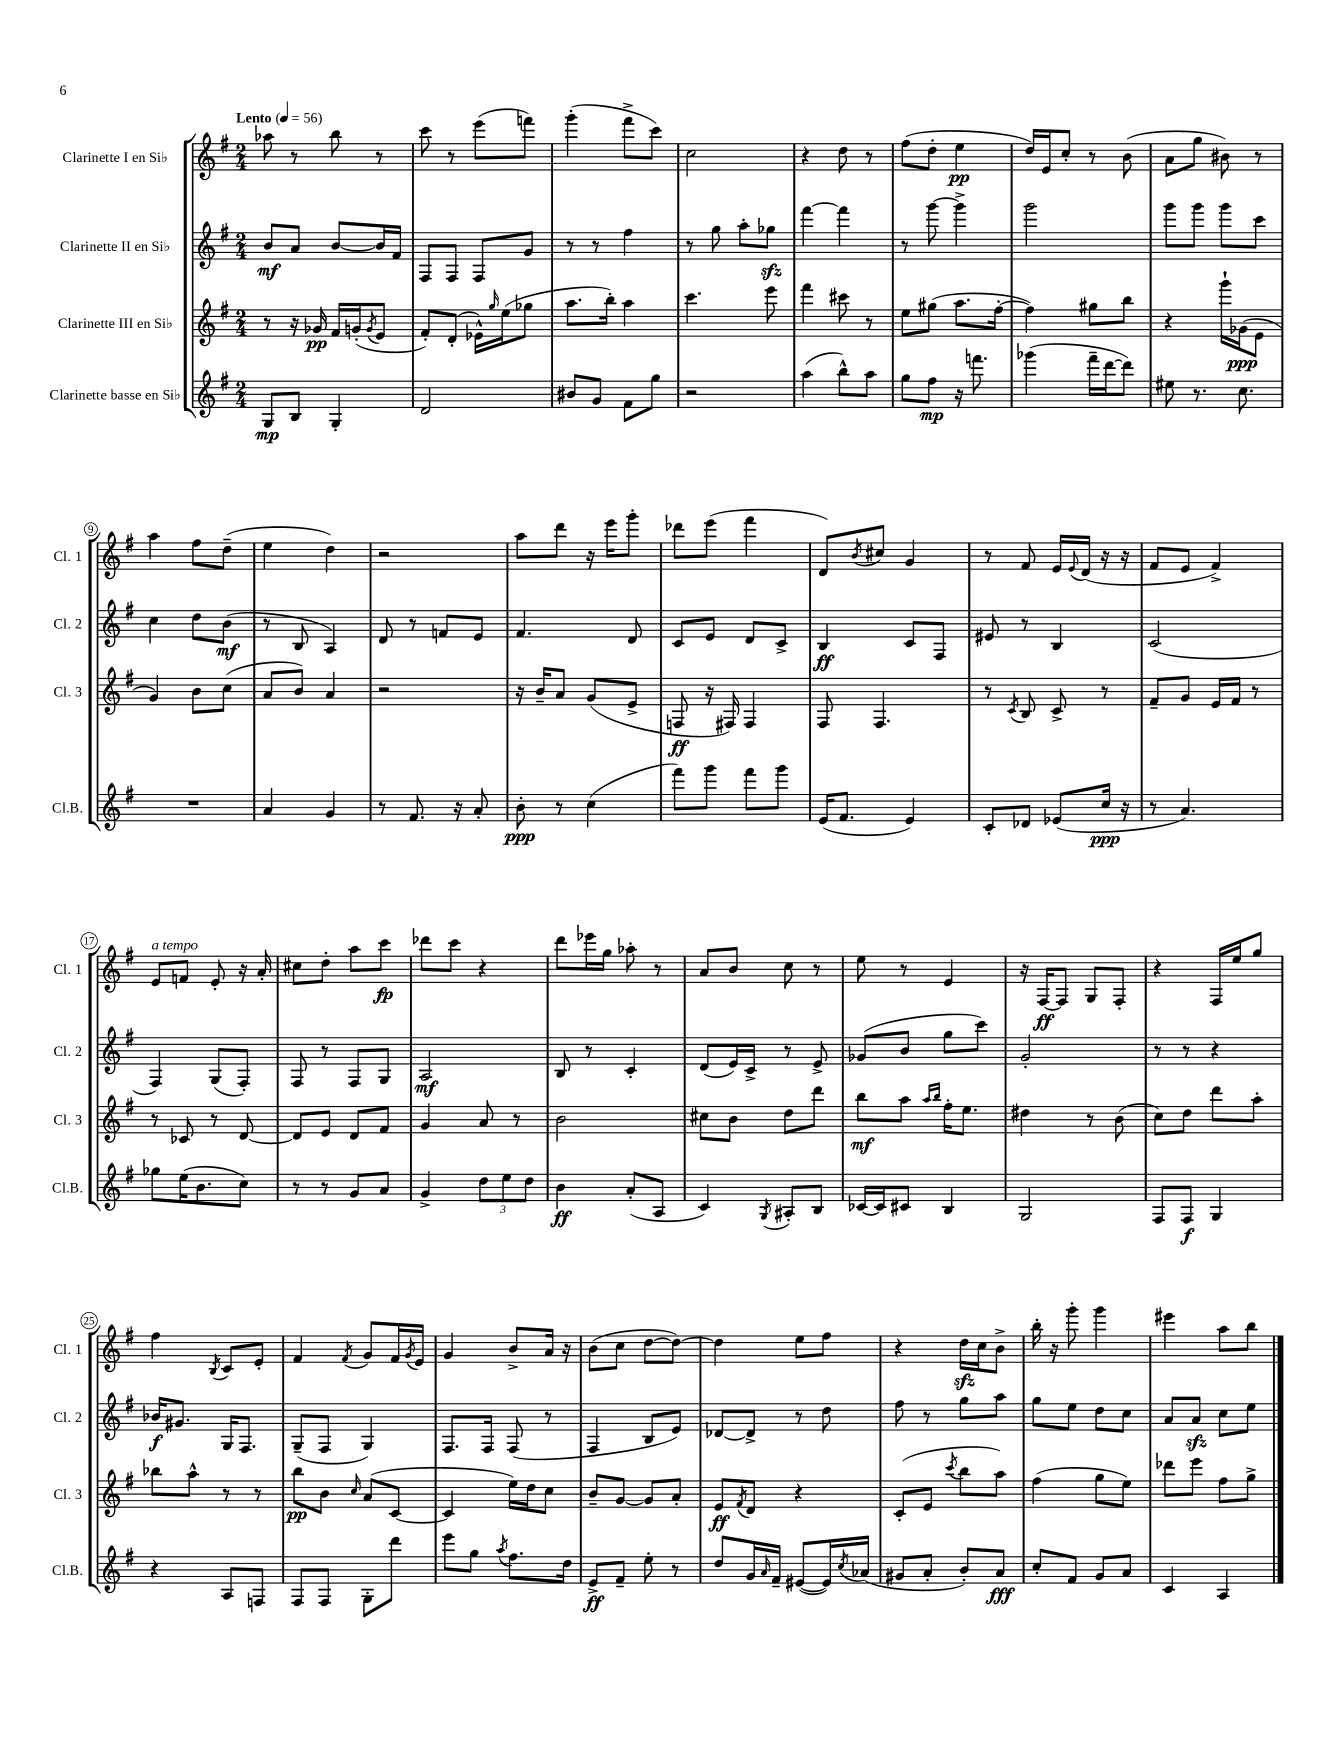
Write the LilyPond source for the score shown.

<<
\new StaffGroup <<
\new Staff = "s0" \with { instrumentName = "Clarinette I en Sib" shortInstrumentName = "Cl. 1" } {
    \clef treble \key g \major \numericTimeSignature \time 2/4 \tempo "Lento" 4 = 56
    aes''8 r8 b''8 r8 |
    c'''8 r8 e'''8( f'''8) |
    g'''4-.( fis'''8-> c'''8) |
    c''2 |
    r4 d''8 r8 |
    fis''8( d''8-. e''4\pp |
    d''16) e'16 c''8-. r8 b'8( |
    a'8 g''8 bis'8) r8 |
    a''4 fis''8 d''8--( |
    e''4 d''4) |
    r2 |
    a''8 d'''8 r16 e'''16 g'''8-. |
    des'''8 e'''8( fis'''4 |
    d'8) \acciaccatura { b'8 } cis''8 g'4 |
    r8 fis'8 e'16 \appoggiatura { e'8 } d'16( r16 r16 |
    fis'8 e'8 fis'4->) |
    e'8^\markup { \italic "a tempo" } f'8 e'8-. r16 a'16-. |
    cis''8 d''8-. a''8 c'''8\fp |
    des'''8 c'''8 r4 |
    d'''8 ees'''16 g''16 aes''8-. r8 |
    a'8 b'8 c''8 r8 |
    e''8 r8 e'4 |
    r16 fis16~\ff fis8 g8 fis8-. |
    r4 fis16 e''16 g''8 |
    fis''4 \acciaccatura { b8 } c'8 e'8-. |
    fis'4 \acciaccatura { fis'8 } g'8 fis'16 \acciaccatura { g'8 } e'16 |
    g'4 b'8-> a'16 r16 |
    b'8( c''8 d''8~ d''8~) |
    d''4 e''8 fis''8 |
    r4 d''16\sfz c''16 b'8-> |
    b''16-. r16 g'''8-. g'''4 |
    eis'''4 a''8 b''8 \bar "|." |
}
\new Staff = "s1" \with { instrumentName = "Clarinette II en Sib" shortInstrumentName = "Cl. 2" } {
    \clef treble \key g \major \numericTimeSignature \time 2/4
    b'8\mf a'8 b'8~ b'16 fis'16 |
    fis8 fis8 fis8 g'8 |
    r8 r8 fis''4 |
    r8 g''8 a''8-. ges''8\sfz |
    fis'''4~ fis'''4 |
    r8 g'''8~ g'''4-> |
    g'''2 |
    g'''8 g'''8 g'''8 c'''8 |
    c''4 d''8 b'8\mf( |
    r8 b8 a4) |
    d'8 r8 f'8 e'8 |
    fis'4. d'8 |
    c'8 e'8 d'8 c'8-> |
    b4\ff c'8 fis8 |
    eis'8 r8 b4 |
    c'2( |
    fis4) g8( fis8-.) |
    fis8 r8 fis8 g8 |
    a2\mf |
    b8 r8 c'4-. |
    d'8( e'16) c'16-> r8 e'8-> |
    ges'8( b'8 g''8 c'''8) |
    g'2-. |
    r8 r8 r4 |
    bes'16\f gis'8. g16 fis8. |
    g8--( fis8 g4) |
    fis8. fis16 fis8( r8 |
    fis4 b8 e'8) |
    des'8~ des'8-> r8 d''8 |
    fis''8 r8 g''8 a''8 |
    g''8 e''8 d''8 c''8 |
    a'8 a'8\sfz c''8 e''8 \bar "|." |
}
\new Staff = "s2" \with { instrumentName = "Clarinette III en Sib" shortInstrumentName = "Cl. 3" } {
    \clef treble \key g \major \numericTimeSignature \time 2/4
    r8 r16 ges'16\pp fis'16 g'16-.( \acciaccatura { g'8 } e'8 |
    fis'8-.) d'8-.( ees'16-^) \grace { g''16 } e''16( ges''8 |
    a''8. b''16-.) a''4 |
    c'''4. e'''8 |
    fis'''4 cis'''8 r8 |
    e''8 gis''8( a''8. fis''16~-. |
    fis''4) gis''8 b''8 |
    r4 g'''16-! ges'16\ppp( e'8 |
    g'4) b'8 c''8( |
    a'8 b'8) a'4 |
    r2 |
    r16 b'16-- a'8 g'8( e'8-> |
    f8\ff r16 fis16) fis4 |
    fis8 fis4. |
    r8 \acciaccatura { c'8 } b8 c'8-> r8 |
    fis'8-- g'8 e'16 fis'16 r8 |
    r8 ces'8 r8 d'8~ |
    d'8 e'8 d'8 fis'8 |
    g'4 a'8 r8 |
    b'2 |
    cis''8 b'8 d''8 d'''8 |
    b''8\mf a''8 \grace { a''16 b''16 } fis''16-. e''8. |
    dis''4 r8 b'8( |
    c''8) d''8 d'''8 a''8-. |
    bes''8 a''8-^ r8 r8 |
    b''8\pp b'8 \grace { c''16 } a'8( c'8~ |
    c'4 e''16) d''16 c''8 |
    b'8-- g'8~ g'8 a'8-. |
    e'8\ff \acciaccatura { fis'8 } d'8 r4 |
    c'8-.( e'8 \acciaccatura { c'''8 } b''8 a''8) |
    fis''4( g''8 e''8) |
    des'''8 e'''8 fis''8 g''8-> \bar "|." |
}
\new Staff = "s3" \with { instrumentName = "Clarinette basse en Sib" shortInstrumentName = "Cl.B." } {
    \clef treble \key g \major \numericTimeSignature \time 2/4
    g8\mp b8 g4-. |
    d'2 |
    bis'8 g'8 fis'8 g''8 |
    r2 |
    a''4( b''8-^) a''8 |
    g''8 fis''8\mp r16 f'''8. |
    ges'''4( fis'''16-- d'''16~ d'''8) |
    eis''8 r8. c''8. |
    R2 |
    a'4 g'4 |
    r8 fis'8. r16 a'8-. |
    b'8-.\ppp r8 c''4( |
    fis'''8) g'''8 fis'''8 g'''8 |
    e'16( fis'8. e'4) |
    c'8-. des'8 ees'8( c''16\ppp r16 |
    r8 a'4.) |
    ges''8 e''16( b'8. c''8) |
    r8 r8 g'8 a'8 |
    g'4-> \tuplet 3/2 { d''8 e''8 d''8 } |
    b'4\ff a'8-.( a8 |
    c'4) \acciaccatura { g8 } ais8-. b8 |
    ces'16~ ces'16 cis'8 b4 |
    g2 |
    fis8 fis8\f g4 |
    r4 a8 f8 |
    fis8 fis8 g8-. d'''8 |
    e'''8 g''8 \acciaccatura { a''8 } fis''8. d''16 |
    e'8->\ff fis'8-- e''8-. r8 |
    d''8 g'16 \grace { a'16 } fis'16-- eis'8~( eis'16) \acciaccatura { c''8 } aes'16( |
    gis'8 a'8-. b'8-.) a'8\fff |
    c''8-. fis'8 g'8 a'8 |
    c'4 a4 \bar "|." |
}
>>
>>
\layout { \context { \Score \override BarNumber.stencil = #(make-stencil-circler 0.1 0.3 ly:text-interface::print) } }
